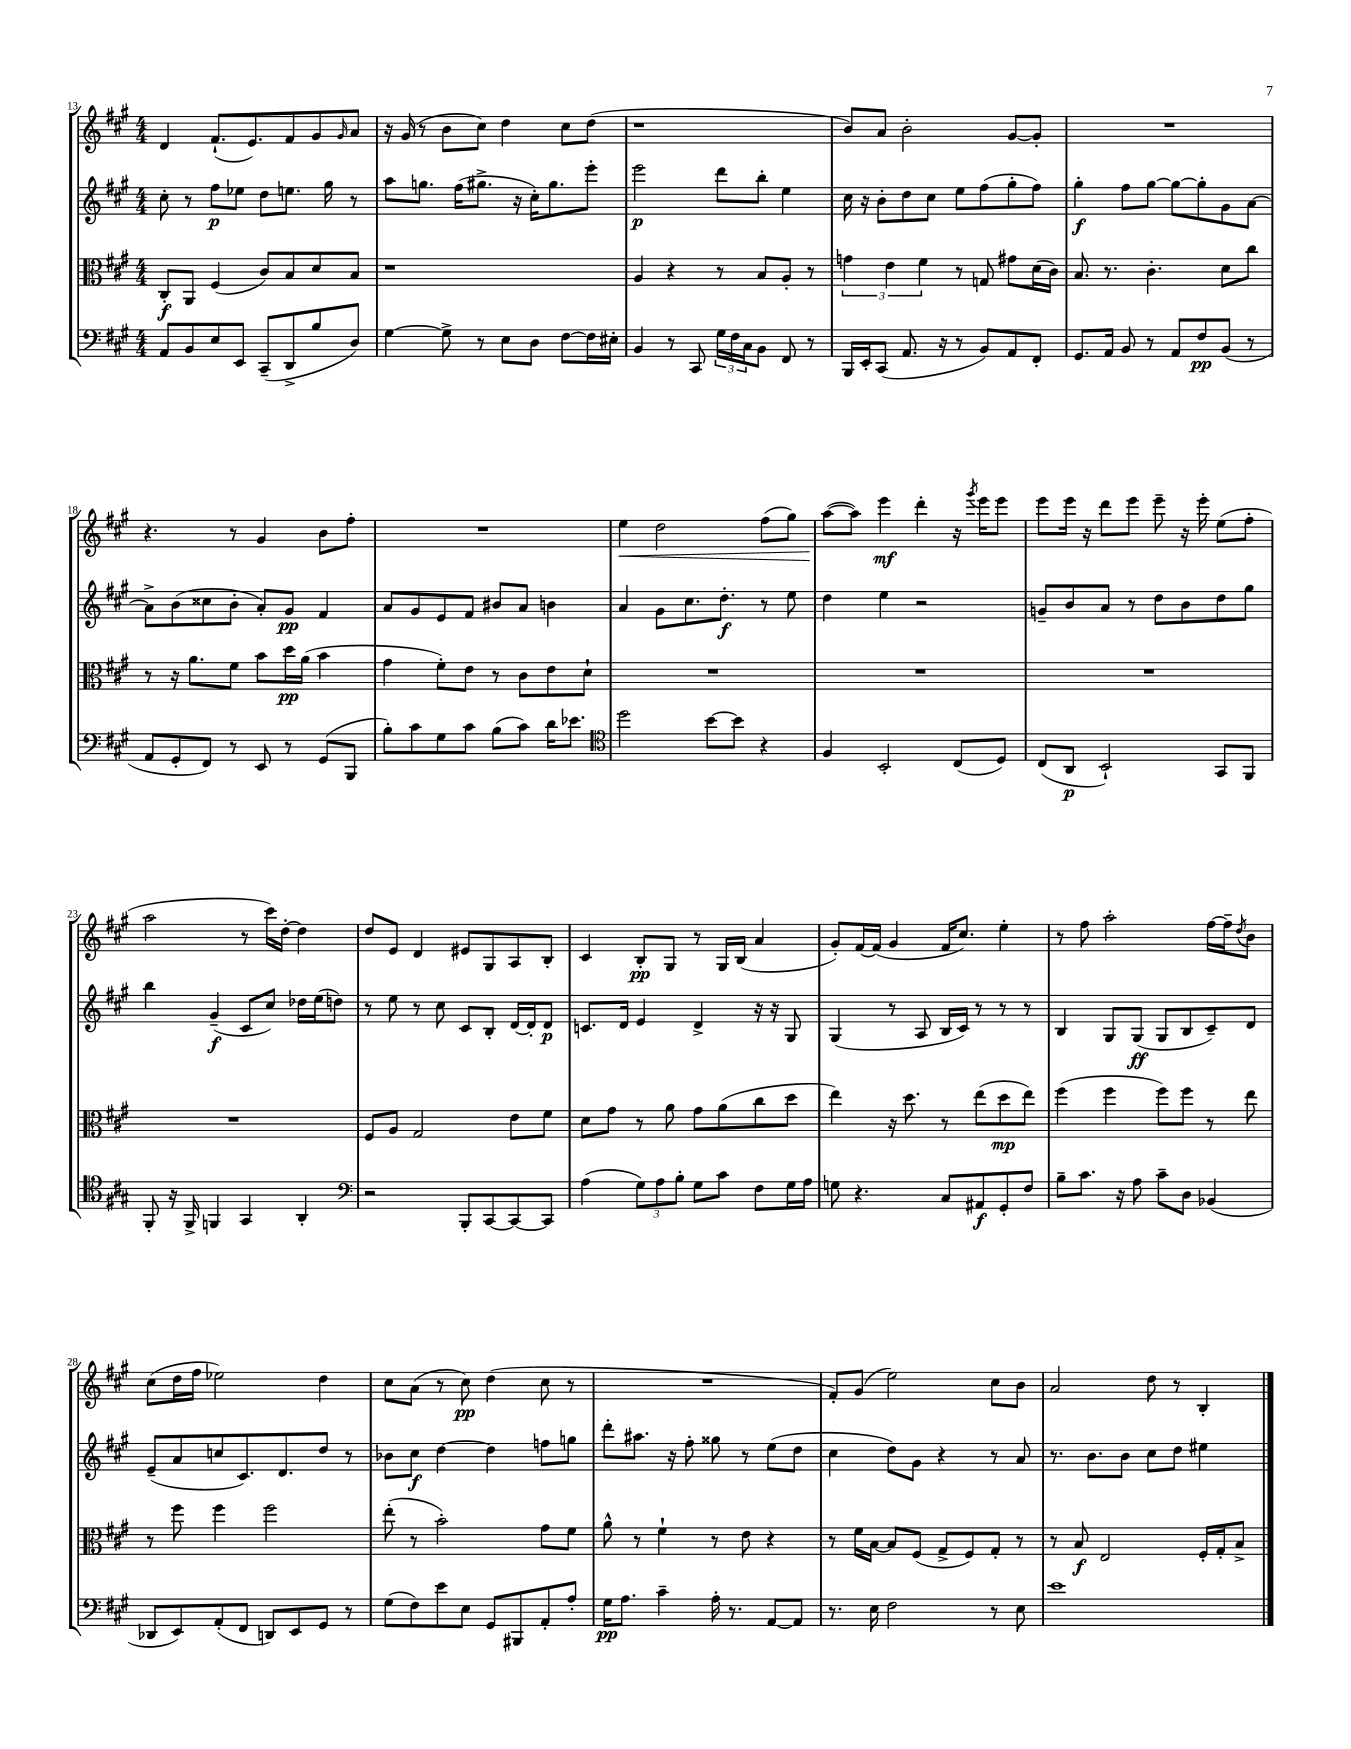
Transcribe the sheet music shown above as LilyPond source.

<<
\new StaffGroup <<
\new Staff = "s0" {
    \clef treble \key a \major \numericTimeSignature \time 4/4
    d'4 fis'8.-!( e'8.) fis'8 gis'8 \grace { gis'16 } a'8 |
    r16 gis'16( r8 b'8 cis''8) d''4 cis''8 d''8( |
    r1 |
    b'8) a'8 b'2-. gis'8~ gis'8-. |
    R1 |
    r4. r8 gis'4 b'8 fis''8-. |
    R1 |
    e''4\< d''2 fis''8( gis''8) |
    a''8~\!( a''8) e'''4\mf d'''4-. r16 \acciaccatura { gis'''8 } e'''16 e'''8 |
    e'''8 e'''16 r16 d'''8 e'''8 e'''8-- r16 e'''16-. e''8( fis''8-. |
    a''2 r8 cis'''16) d''16~-. d''4 |
    d''8 e'8 d'4 eis'8 gis8 a8 b8-. |
    cis'4 b8-.\pp gis8 r8 gis16 b16( a'4 |
    gis'8-.) fis'16~ fis'16( gis'4 fis'16 cis''8.) e''4-. |
    r8 fis''8 a''2-. fis''16~ fis''16-- \acciaccatura { d''8 } b'8 |
    cis''8( d''16 fis''16 ees''2) d''4 |
    cis''8 a'8( r8 cis''8\pp) d''4( cis''8 r8 |
    R1 |
    fis'8-.) gis'8( e''2) cis''8 b'8 |
    a'2 d''8 r8 b4-. \bar "|." |
}
\new Staff = "s1" {
    \clef treble \key a \major \numericTimeSignature \time 4/4
    cis''8-. r8 fis''8\p ees''8 d''8 e''8. gis''16 r8 |
    a''8 g''8. fis''16( gis''8.-> r16 cis''16-.) gis''8. e'''8-. |
    e'''2\p d'''8 b''8-. e''4 |
    cis''16 r16 b'8-. d''8 cis''8 e''8 fis''8( gis''8-. fis''8) |
    gis''4-.\f fis''8 gis''8~ gis''8~ gis''8-. gis'8 a'8~ |
    a'8-> b'8( cisis''8 b'8-. a'8-.) gis'8\pp fis'4 |
    a'8 gis'8 e'8 fis'8 bis'8 a'8 b'4 |
    a'4 gis'8 cis''8. d''8.-.\f r8 e''8 |
    d''4 e''4 r2 |
    g'8-- b'8 a'8 r8 d''8 b'8 d''8 gis''8 |
    b''4 gis'4--\f( cis'8 cis''8) des''16 e''16( d''8) |
    r8 e''8 r8 cis''8 cis'8 b8-. d'16~ d'16-. d'8\p |
    c'8. d'16 e'4 d'4-> r16 r16 gis8 |
    gis4( r8 a8 b16 cis'16) r8 r8 r8 |
    b4 gis8 gis8\ff( gis8 b8 cis'8--) d'8 |
    e'8--( a'8 c''8 cis'8.) d'8. d''8 r8 |
    bes'8 cis''8\f d''4~ d''4 f''8 g''8 |
    d'''8-. ais''8. r16 fis''8-. gisis''8 r8 e''8( d''8 |
    cis''4 d''8) gis'8 r4 r8 a'8 |
    r8. b'8. b'8 cis''8 d''8 eis''4 \bar "|." |
}
\new Staff = "s2" {
    \clef alto \key a \major \numericTimeSignature \time 4/4
    cis8-.\f a,8 fis4( cis'8) b8 d'8 b8 |
    r1 |
    a4 r4 r8 b8 a8-. r8 |
    \tuplet 3/2 { g'4 e'4 fis'4 } r8 g8 gis'8 d'16( cis'16) |
    b8. r8. cis'4.-. d'8 cis''8 |
    r8 r16 a'8. fis'8 b'8 d''16\pp a'16( b'4 |
    gis'4 fis'8-.) e'8 r8 cis'8 e'8 d'8-! |
    R1 |
    R1 |
    R1 |
    R1 |
    fis8 a8 gis2 e'8 fis'8 |
    d'8 gis'8 r8 a'8 gis'8 a'8( cis''8 d''8 |
    e''4) r16 d''8. r8 e''8( d''8\mp e''8) |
    fis''4( fis''4 fis''8) fis''8 r8 e''8 |
    r8 fis''8 fis''4 fis''2 |
    e''8-.( r8 b'2-.) gis'8 fis'8 |
    a'8-^ r8 fis'4-! r8 e'8 r4 |
    r8 fis'16 b16~ b8 fis8( gis8-> fis8) gis8-. r8 |
    r8 b8\f e2 fis16-. gis16-. b8-> \bar "|." |
}
\new Staff = "s3" {
    \clef bass \key a \major \numericTimeSignature \time 4/4
    a,8 b,8 e8 e,8 cis,8--( d,8-> b8 d8) |
    gis4~ gis8-> r8 e8 d8 fis8~ fis16 eis16-. |
    b,4 r8 cis,8 \tuplet 3/2 { gis16 fis16 cis16 } b,8 fis,8 r8 |
    b,,16 e,16-. cis,8( a,8. r16 r8 b,8) a,8 fis,8-. |
    gis,8. a,16 b,8 r8 a,8 fis8\pp b,8( r8 |
    a,8 gis,8-. fis,8) r8 e,8 r8 gis,8( b,,8 |
    b8-.) cis'8 gis8 cis'8 b8( cis'8) d'16 ees'8. |
    \clef tenor d''2 b'8~ b'8 r4 |
    fis4 b,2-. cis8( d8) |
    cis8( a,8\p b,2-!) gis,8 fis,8 |
    fis,8-. r16 fis,16-> f,4 gis,4 a,4-. |
    \clef bass r2 b,,8-. cis,8~ cis,8~ cis,8 |
    a4( \tuplet 3/2 { gis8) a8 b8-. } gis8 cis'8 fis8 gis16 a16 |
    g8 r4. cis8 ais,8\f gis,8-. fis8 |
    b8-- cis'8. r16 a8 cis'8-- d8 bes,4( |
    des,8 e,8) a,8-.( fis,8 d,8) e,8 gis,8 r8 |
    gis8( fis8) e'8 e8 gis,8 bis,,8 a,8-. a8-. |
    gis16\pp a8. cis'4-- a16-. r8. a,8~ a,8 |
    r8. e16 fis2 r8 e8 |
    e'1 \bar "|." |
}
>>
>>
\layout { \context { \Score currentBarNumber = #13 } }
